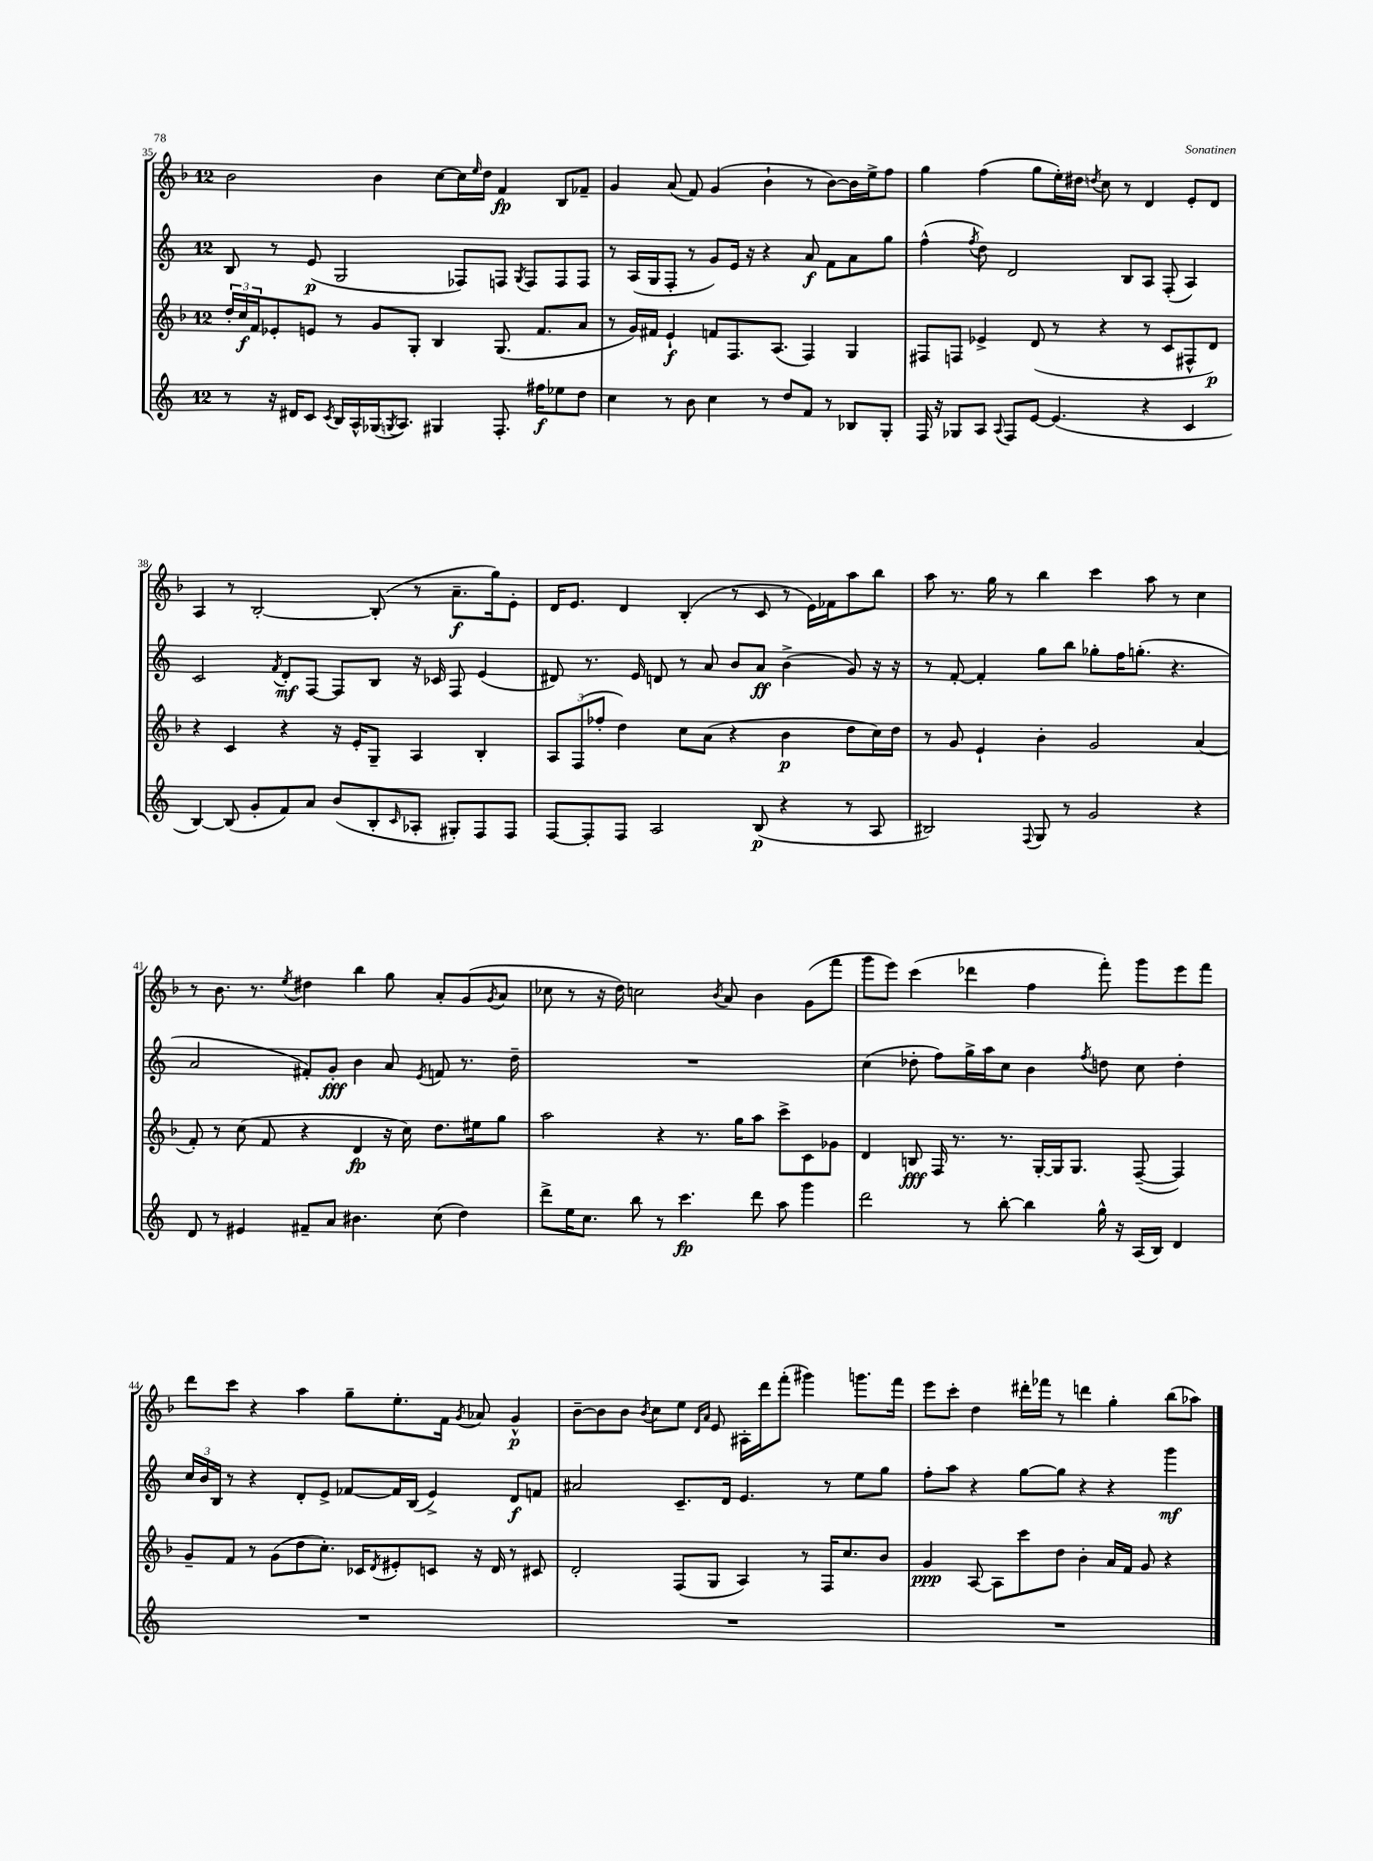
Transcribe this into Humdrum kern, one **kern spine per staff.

**kern	**kern	**kern	**kern
*staff4	*staff3	*staff2	*staff1
*clefG2	*clefG2	*clefG2	*clefG2
*k[]	*k[b-]	*k[]	*k[b-]
*M12/8	*M12/8	*M12/8	*M12/8
8r	24dd'	8B	2b-
.	24cc	.	.
.	24f	.	.
16r	8e-'	8r	.
16d#	.	.	.
8c	8e	(8e	.
8qc	.	.	.
16B	8r	2G	.
16A^^	.	.	.
(16G-	8g	.	4b-
8qG	.	.	.
8.A)	.	.	.
.	8G'	.	.
4G#	4B-	.	[8cc
.	.	8F-)	16cc]
.	.	.	16qqee
.	.	.	16dd
8.F'	(8.G	8F	4f
.	.	8qG	.
.	.	8F	.
16ff#	8.f	.	.
8ee-	.	8F	8B-
8dd	8a	8F	8f-~
=	=	=	=
4cc	8r	8r	4g
.	16g)	(16A	.
.	16f#	16G	.
8r	4e`	8F'	(8a
8b	.	8r	8f)
4cc	8f	8g)	(4g
.	8.F	16e	.
.	.	16r	.
8r	.	4r	4b-`
.	(8.A	.	.
8dd	.	.	.
8f	4F)	8a	8r
8r	.	8f	[8b-)
8B-	4G	8a	16b-]
.	.	.	16ee^
8G'	.	8gg	8ff
=	=	=	=
16F	8F#	(4ff^^	4gg
16r	.	.	.
8G-	8F	.	.
.	.	8qff	.
8A	4e-^	8dd)	(4ff
8qqA	.	.	.
8F	.	2d	.
[8e	(8d	.	8gg
(4.e]	8r	.	16ee')
.	.	.	16dd#
.	.	.	8qdd
.	4r	.	8cc
.	.	8B	8r
4r	8r	8A	4d
.	8c	(8F'	.
4c	8F#^^	4A)	8e'
.	8d)	.	8d
=	=	=	=
[4B)	4r	2c	4A
(8B]	4c	.	8r
8g'	.	.	[2B-'
.	.	8qf	.
8f)	4r	8d'	.
8a	.	[8F	.
(8b	16r	8F]	.
.	16e'	.	.
8B'	8G~	8B	(8B-']
16qqc	.	.	.
8A-'	4A	16r	8r
.	.	16c-	.
8G#')	.	8F	8.a~
8F	4B-'	(4e	.
.	.	.	16gg)
8F	.	.	8e'
=	=	=	=
[8F	12A	8d#)	16d
.	.	.	8.e
.	(12F	.	.
8F']	.	8.r	.
.	12ff-'	.	.
8F	4dd)	.	4d
.	.	16e	.
2A	.	8d	.
.	8cc	8r	(4B-'
.	(8a	8a	.
.	4r	8b	8r
(8B	.	8a	8c
4r	4b-	(4b^	8r
.	.	.	16e)
.	.	.	16f-
8r	8dd	8g)	8aa
8A	16cc)	16r	8bb-
.	16dd	16r	.
=	=	=	=
2B#)	8r	8r	8aa
.	8g	[8f'	8.r
.	4e`	4f']	.
.	.	.	16gg
.	.	.	8r
8qqF	.	.	.
8G	4b-'	8gg	4bb-
8r	.	8bb	.
2g	2g	8gg-'	4ccc
.	.	16ff	.
.	.	(8.gg'	.
.	.	.	8aa
.	.	4.r	8r
4r	(4a	.	4cc
=	=	=	=
8d	8f')	2a	8r
8r	8r	.	8.b-
4e#	(8cc	.	.
.	.	.	8.r
.	8f	.	.
.	.	.	8qee
8f#~	4r	8f#')	4dd#
8a	.	8g'	.
4.b#	4d	4b	4bb-
.	16r	8a	8gg
.	16cc)	.	.
.	.	8qe	.
(8cc	8.dd	8f	8a'
4dd)	.	8.r	(8g
.	16ee#	.	.
.	.	.	8qg
.	8gg	.	8a
.	.	16dd~	.
=	=	=	=
8ddd^	2aa	1.r	8cc-
16ee	.	.	8r
8.cc	.	.	.
.	.	.	16r
.	.	.	16dd)
8bb	.	.	2cc
8r	4r	.	.
4.ccc	.	.	.
.	8.r	.	.
.	.	.	8qb-
.	.	.	8a
.	16gg	.	.
8ddd	8aa	.	4b-
8aa	8ccc^	.	.
4ggg	8c	.	(8g
.	8g-	.	8fff
=	=	=	=
2ddd	4d	(4cc	8ggg
.	.	.	8eee)
.	8B	8dd-'	(4ccc
.	16F	8ff)	.
.	8.r	.	.
8r	.	16gg^	4ddd-
.	.	16aa	.
[8bb'	8.r	8cc	.
4bb]	.	4b	4ff
.	[16G'	.	.
.	16G]	.	.
.	8.G	.	.
.	.	8qff	.
16gg^^	.	8dd	8fff')
16r	.	.	.
(16A	([8F~	8cc	8ggg
16B)	.	.	.
4d	4F])	4dd'	8eee
.	.	.	8fff
=	=	=	=
1.r	8g~	24cc	8ddd
.	.	24b	.
.	.	24B	.
.	8f	8r	8ccc
.	8r	4r	4r
.	(8g	.	.
.	8dd	8d'	4aa
.	8.cc')	8e^	.
.	.	[8f-	8gg~
.	16c-	.	.
.	8qd	.	.
.	8e#'	16f-]	8.ee'
.	.	(16B	.
.	8c	4e^)	.
.	.	.	16f
.	.	.	8qg
.	16r	.	8a-
.	16d	.	.
.	8r	8d	4g^^
.	8c#	8f	.
=	=	=	=
1.r	2d'	2a#	[8b-~
.	.	.	8b-]
.	.	.	8b-
.	.	.	8qb-
.	.	.	8cc
.	(8F	8.c~	8ee
.	.	.	16qqd
.	.	.	16qqa
.	8G	.	8e
.	.	16d	.
.	4A)	4.e	16A#'
.	.	.	16ddd
.	.	.	(8fff'
.	8r	.	4ggg#)
.	16F	8r	.
.	8.cc	.	.
.	.	8ee	8.ggg
.	8b-	8gg	.
.	.	.	16fff
=	=	=	=
1.r	4g	8ff'	8eee
.	.	8aa	8ccc'
.	[8A	4r	4dd
.	8A]	.	.
.	8ccc	[8gg	16ddd#'
.	.	.	16fff-
.	8dd	8gg]	8r
.	4b-'	4r	4ddd
.	16a	4r	4gg'
.	16f	.	.
.	8g	.	.
.	4r	4ggg	(8bb-
.	.	.	8aa-)
==	==	==	==
*-	*-	*-	*-
